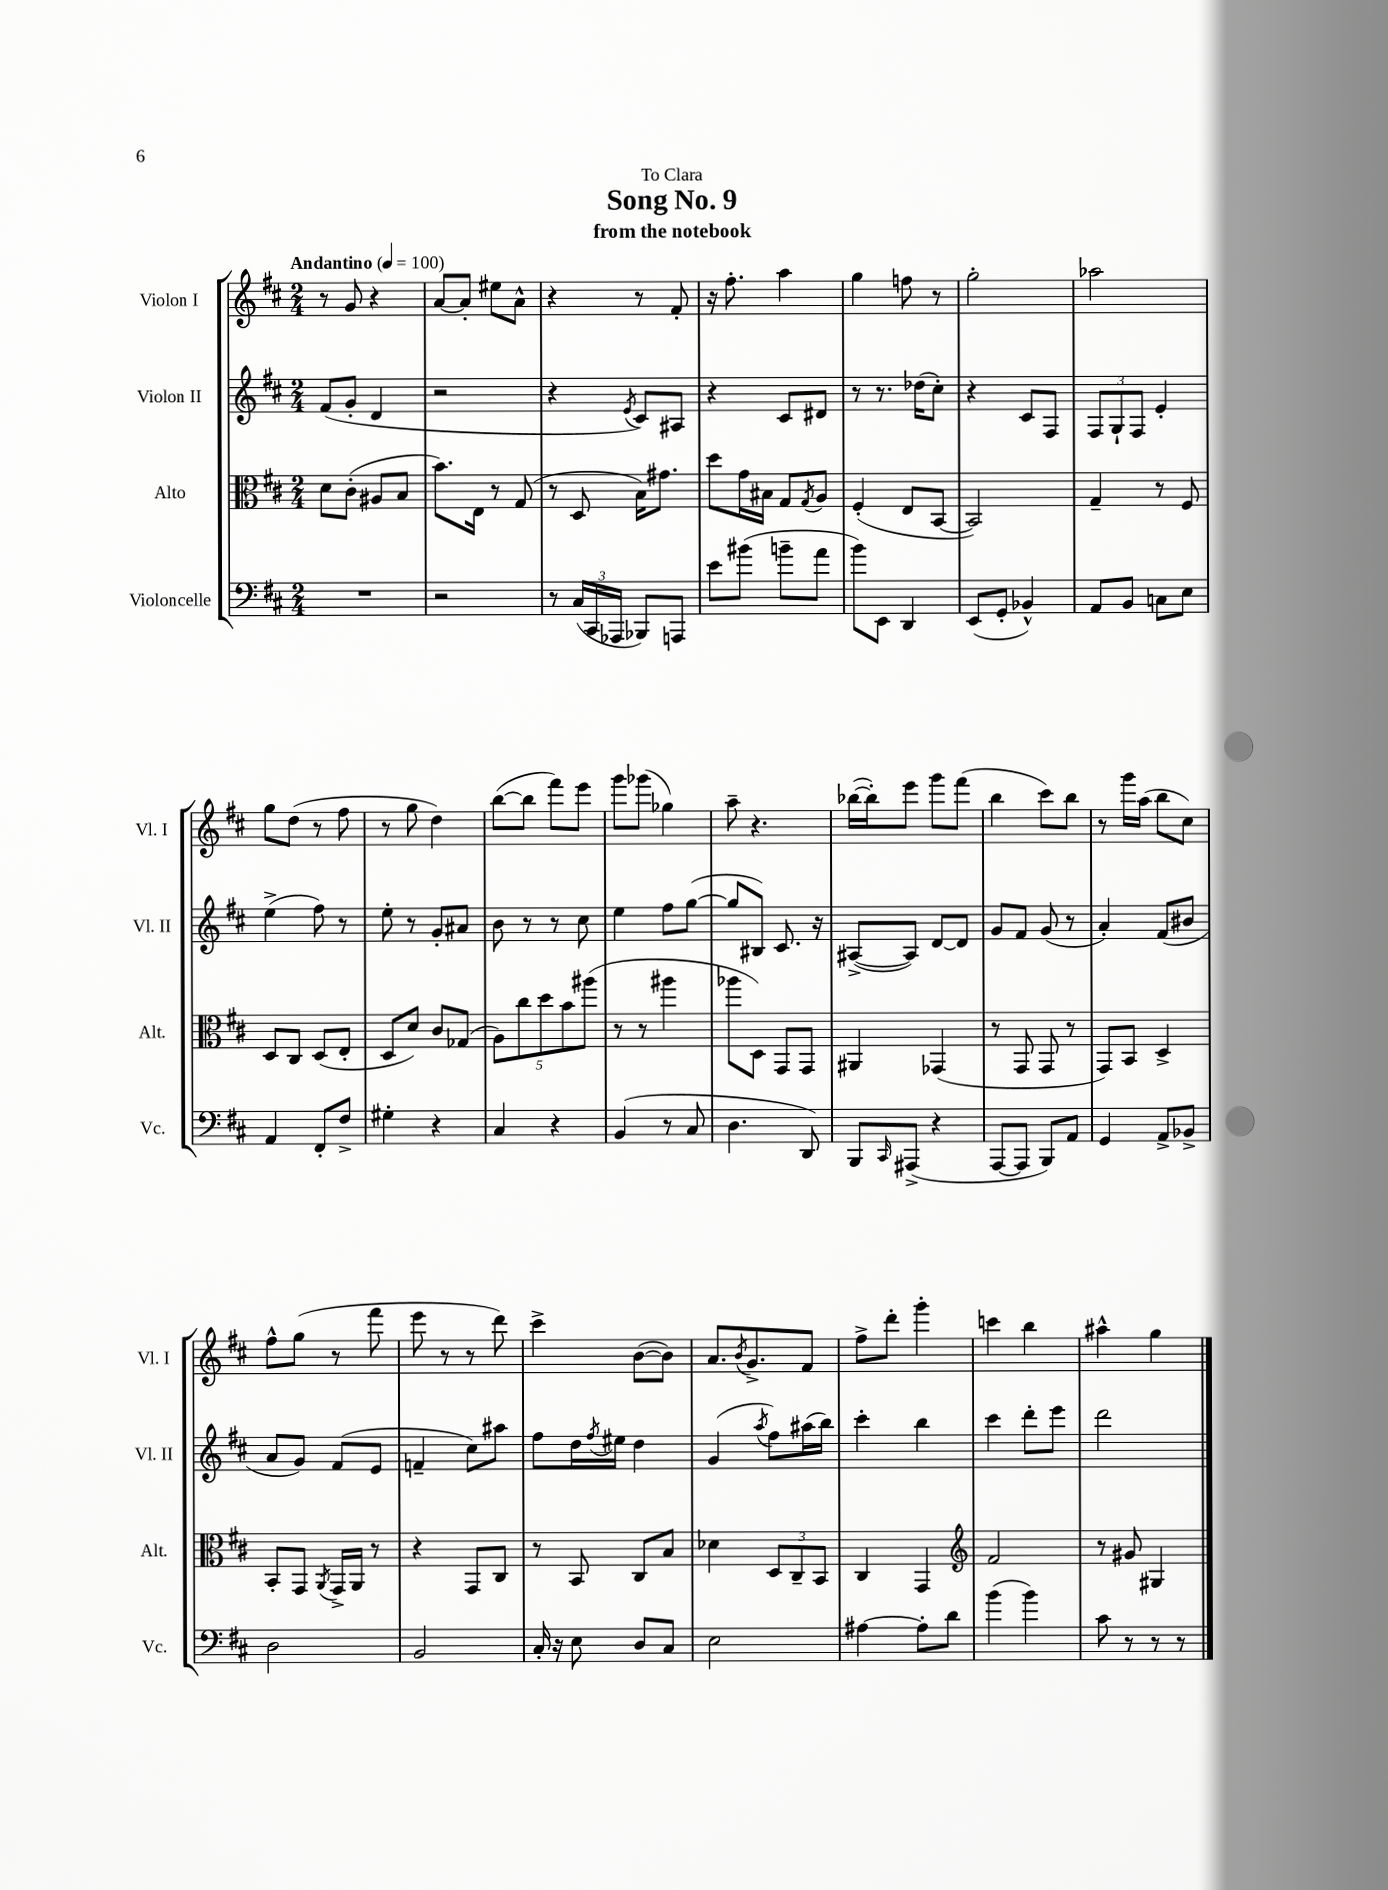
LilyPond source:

\header { title = "Song No. 9" subtitle = "from the notebook" dedication = "To Clara" }
<<
\new StaffGroup <<
\new Staff = "s0" \with { instrumentName = "Violon I" shortInstrumentName = "Vl. I" } {
    \clef treble \key d \major \numericTimeSignature \time 2/4 \tempo "Andantino" 4 = 100
    r8 g'8 r4 |
    a'8~ a'8-. eis''8 a'8-^ |
    r4 r8 fis'8-. |
    r16 fis''8.-. a''4 |
    g''4 f''8 r8 |
    g''2-. |
    aes''2 |
    g''8 d''8( r8 fis''8 |
    r8 g''8 d''4) |
    b''8~( b''8 fis'''8) e'''8 |
    g'''8 ges'''8( ges''4) |
    a''8-- r4. |
    bes''16~( bes''16-.) e'''8 g'''8 fis'''8( |
    b''4 cis'''8) b''8 |
    r8 g'''16 a''16( b''8 cis''8) |
    fis''8-^ g''8( r8 fis'''8 |
    e'''8 r8 r8 d'''8) |
    cis'''4-> b'8~( b'8) |
    a'8. \acciaccatura { b'8 } g'8.-> fis'8 |
    fis''8-> d'''8-. g'''4-. |
    c'''4 b''4 |
    ais''4-^ g''4 \bar "|." |
}
\new Staff = "s1" \with { instrumentName = "Violon II" shortInstrumentName = "Vl. II" } {
    \clef treble \key d \major \numericTimeSignature \time 2/4
    fis'8( g'8-. d'4 |
    r2 |
    r4 \acciaccatura { e'8 } cis'8) ais8 |
    r4 cis'8 dis'8 |
    r8 r8. des''16( cis''8-.) |
    r4 cis'8 fis8 |
    \tuplet 3/2 { fis8 g8-! fis8 } e'4-. |
    e''4->( fis''8) r8 |
    e''8-. r8 g'8-. ais'8 |
    b'8 r8 r8 cis''8 |
    e''4 fis''8 g''8~( |
    g''8 bis8) cis'8. r16 |
    ais8~->( ais8) d'8~ d'8 |
    g'8 fis'8 g'8( r8 |
    a'4-.) fis'8( bis'8 |
    a'8 g'8) fis'8( e'8 |
    f'4-- cis''8) ais''8 |
    fis''8 d''16 \acciaccatura { fis''8 } eis''16 d''4 |
    g'4( \acciaccatura { a''8 } fis''8) ais''16( b''16) |
    cis'''4-. b''4 |
    cis'''4 d'''8-. e'''8 |
    d'''2 \bar "|." |
}
\new Staff = "s2" \with { instrumentName = "Alto" shortInstrumentName = "Alt." } {
    \clef alto \key d \major \numericTimeSignature \time 2/4
    d'8 cis'8-.( ais8 b8 |
    b'8.) e16 r8 g8( |
    r8 d8 b16) gis'8. |
    d''8 g'16 bis16 g8 \acciaccatura { g8 } a8 |
    fis4-.( e8 b,8~ |
    b,2) |
    g4-- r8 fis8 |
    d8 cis8 d8( e8-. |
    d8 d'8) cis'8 ges8( |
    \tuplet 5/4 { a8) cis''8 d''8 b'8 ais''8( } |
    r8 r8 ais''4 |
    aes''8 d8) g,8 g,8 |
    ais,4 ges,4( |
    r8 g,8 g,8 r8 |
    g,8) b,8 d4-> |
    b,8-. g,8 \acciaccatura { a,8 } g,16-> a,16 r8 |
    r4 g,8 cis8 |
    r8 b,8 cis8 b8 |
    des'4 \tuplet 3/2 { d8 cis8-- b,8 } |
    cis4 g,4 |
    \clef treble fis'2 |
    r8 gis'8 gis4 \bar "|." |
}
\new Staff = "s3" \with { instrumentName = "Violoncelle" shortInstrumentName = "Vc." } {
    \clef bass \key d \major \numericTimeSignature \time 2/4
    R2 |
    r2 |
    r8 \tuplet 3/2 { cis16( cis,16 aes,,16 } bes,,8) a,,8 |
    e'8 bis'8( b'8-- a'8 |
    b'8) e,8 d,4 |
    e,8( g,8-. bes,4-^) |
    a,8 b,8 c8 e8 |
    a,4 fis,8-. fis8-> |
    gis4-. r4 |
    cis4 r4 |
    b,4( r8 cis8 |
    d4. d,8) |
    b,,8 \grace { cis,16 } ais,,8->( r4 |
    a,,8~ a,,8 b,,8) a,8 |
    g,4 a,8-> bes,8-> |
    d2 |
    b,2 |
    cis16-. r16 e8 d8 cis8 |
    e2 |
    ais4~ ais8-. d'8 |
    b'4( b'4) |
    cis'8 r8 r8 r8 \bar "|." |
}
>>
>>
\layout { \context { \Score \remove "Bar_number_engraver" } }
